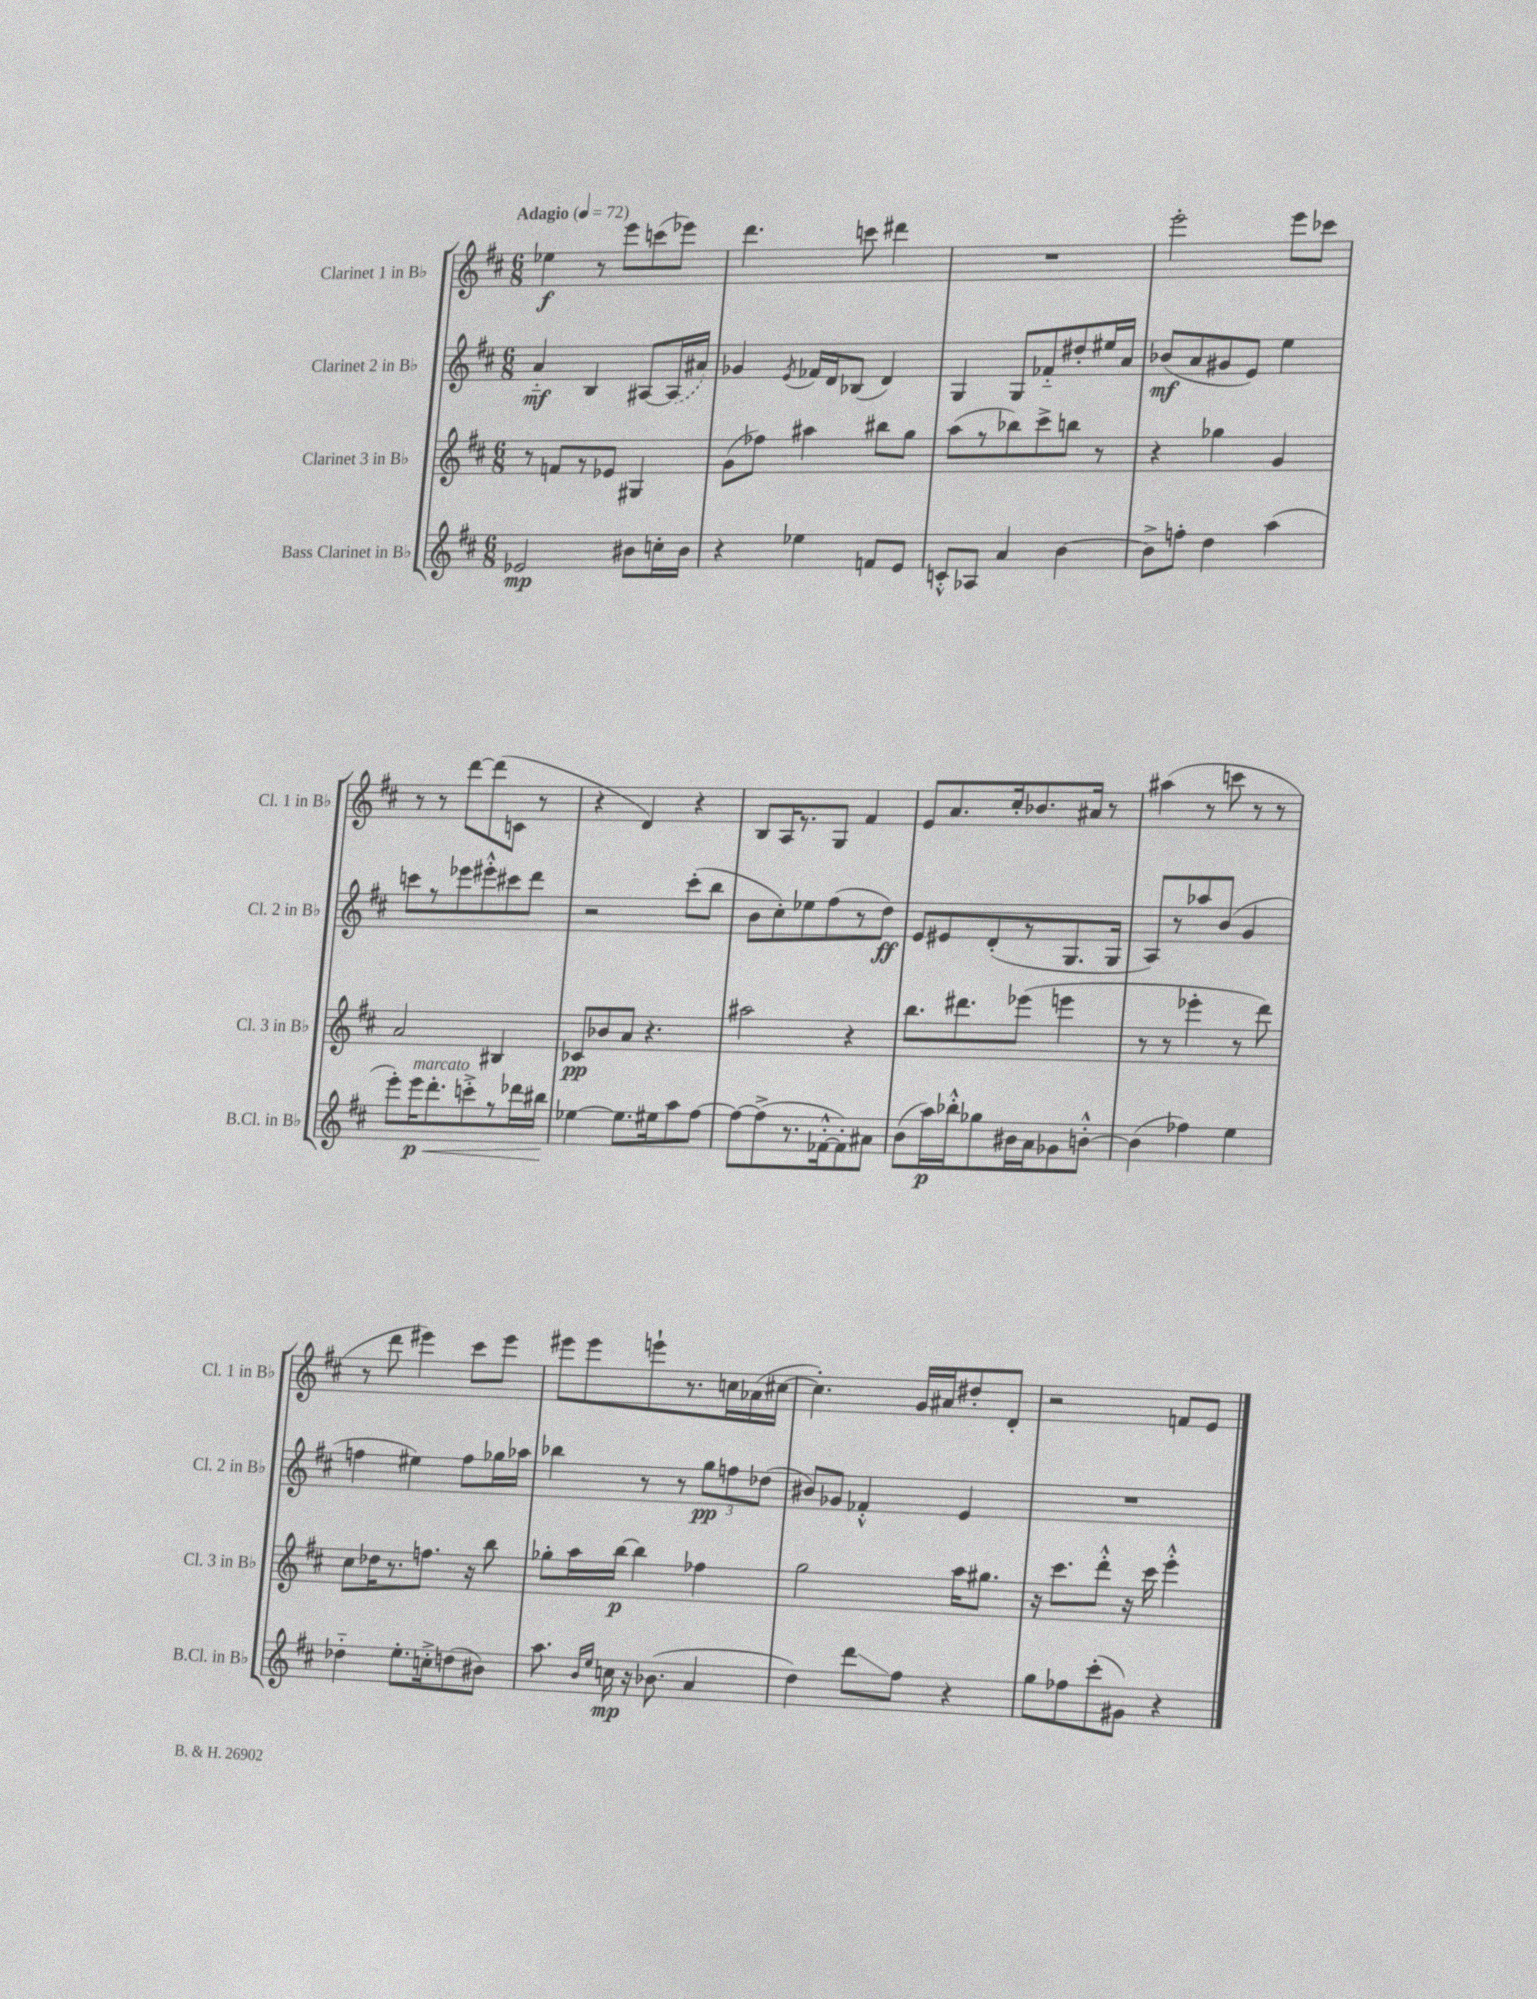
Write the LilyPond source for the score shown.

<<
\new StaffGroup <<
\new Staff = "s0" \with { instrumentName = "Clarinet 1 in Bb" shortInstrumentName = "Cl. 1 in Bb" } {
    \clef treble \key d \major \numericTimeSignature \time 6/8 \tempo "Adagio" 4 = 72
    \autoBeamOff ees''4\f r8 e'''8[ c'''8( ees'''8]) |
    d'''4. c'''8 dis'''4 |
    R2. |
    e'''2-. e'''8[ ces'''8] |
    r8 r8 d'''8[~ d'''8( c'8] r8 |
    r4 d'4) r4 |
    b8[ a16 r8. g8] fis'4 |
    e'8[ a'8. cis''16-. bes'8. ais'16] r8 |
    ais''4( r8 c'''8 r8 r8 |
    r8 d'''8 eis'''4) cis'''8[ eis'''8] |
    eis'''8[ eis'''8 e'''8-! r8. c''16 aes'16( cis''16]~ |
    cis''4.-.) g'16[ ais'16 dis''8-. d'8]-. |
    r2 f'8[ e'8] \bar "|." |
}
\new Staff = "s1" \with { instrumentName = "Clarinet 2 in Bb" shortInstrumentName = "Cl. 2 in Bb" } {
    \clef treble \key d \major \numericTimeSignature \time 6/8
    \autoBeamOff a'4-_\mf b4 ais8[~ \once \slurDashed ais16( ais'16]) |
    ges'4 \acciaccatura { e'8 } fes'16[ d'16 bes8]( d'4) |
    g4 g8[ fes'8-_ dis''8-. eis''16 a'16] |
    bes'8[\mf( a'8 gis'8 e'8]) e''4 |
    c'''8[ r8 ees'''8 eis'''8-.-^ cis'''8 d'''8] |
    r2 cis'''8[-.( b''8] |
    b'8[ cis''8-.) ees''8 fis''8( r8 d''8]\ff) |
    e'8[ eis'8 d'8-.( r8 g8. g16] |
    a8[) r8 aes''8 b'8]( g'4 |
    f''4 eis''4) f''8[ ges''16 aes''16] |
    bes''4 r8 r8 \tuplet 3/2 { g''8[\pp f''8 des''8]( } |
    bis'8[) ges'8] fes'4-.-^ e'4 |
    R2. \bar "|." |
}
\new Staff = "s2" \with { instrumentName = "Clarinet 3 in Bb" shortInstrumentName = "Cl. 3 in Bb" } {
    \clef treble \key d \major \numericTimeSignature \time 6/8
    \autoBeamOff r8 f'8[ r8 ees'8] gis4 |
    g'8[( fes''8]) ais''4 bis''8[ g''8] |
    a''8[( r8 bes''8) cis'''8-> b''8] r8 |
    r4 ges''4 g'4 |
    a'2 bis4 |
    ces'8[\pp bes'8 a'8] r4. |
    ais''2 r4 |
    b''8.[ dis'''8. ees'''8]( e'''4 |
    r8 r8 ees'''4-. r8 d'''8) |
    cis''8[ des''16 r8. f''8.] r16 b''8 |
    ges''8[-. a''16 b''16]~\p b''4 fes''4 |
    g''2 a''16[ gis''8.] |
    r16 cis'''8.[ d'''8]-.-^ r16 cis'''16 e'''4-.-^ \bar "|." |
}
\new Staff = "s3" \with { instrumentName = "Bass Clarinet in Bb" shortInstrumentName = "B.Cl. in Bb" } {
    \clef treble \key d \major \numericTimeSignature \time 6/8
    \autoBeamOff ees'2\mp bis'8[ c''16-. bis'16] |
    r4 ees''4 f'8[ e'8] |
    c'8[-.-^ aes8] a'4 b'4~ |
    b'8[-> f''8]-. d''4 a''4( |
    e'''8[-.) e'''16\p^\markup { \italic "marcato" } d'''8.-.\< c'''8-.-> r8 des'''16 bis''16] |
    ees''4~\! ees''8.[ eis''16 a''8 fis''8]~ |
    fis''8[~ fis''8->( r8. fes'16~-.-^ fes'8-.) ais'8] |
    b'8[( a''16\p) bes''16-.-^ ges''8 bis'16 a'16 ges'8 b'8]~-.-^ |
    b'4( fes''4) e''4 |
    des''4-_ e''8.[-. c''16-.-> d''8( bis'8]) |
    a''8. \grace { b'16[ e''16] } c''16\mp r16 bes'8.( a'4 |
    d''4) d'''8[\glissando fis''8] r4 |
    g''8[ fes''8 cis'''8-.( gis'8]) r4 \bar "|." |
}
>>
>>
\layout { \context { \Score \remove "Bar_number_engraver" } }
